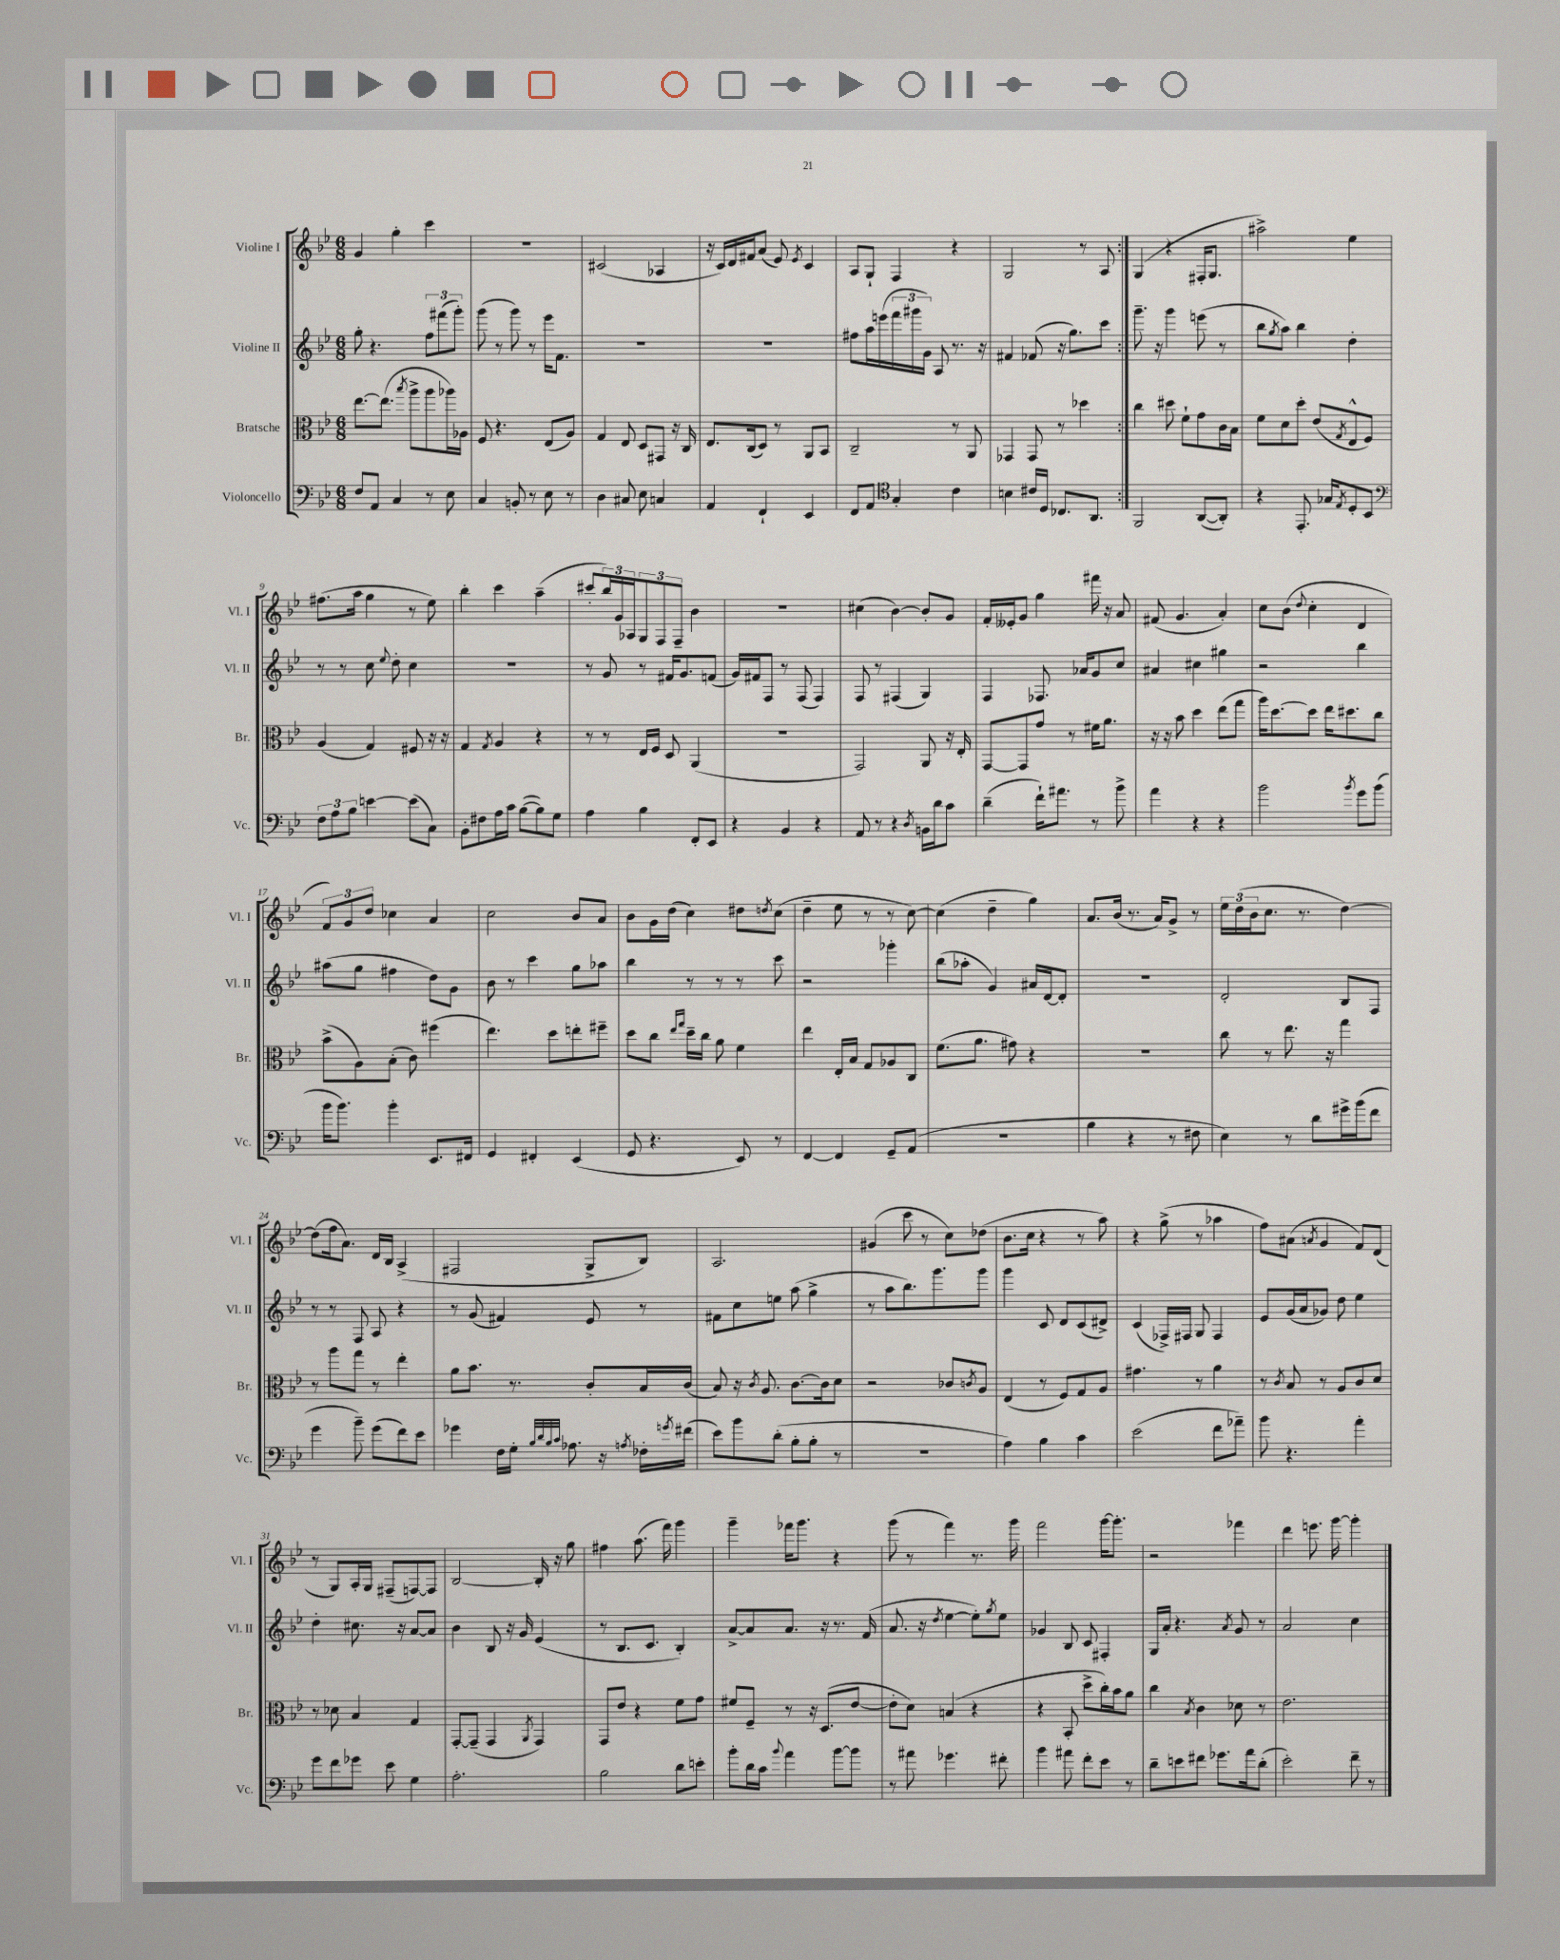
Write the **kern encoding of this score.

**kern	**kern	**kern	**kern
*part4	*part3	*part2	*part1
*staff4	*staff3	*staff2	*staff1
*I"Violoncello	*I"Bratsche	*I"Violine II	*I"Violine I
*I'Vc.	*I'Br.	*I'Vl. II	*I'Vl. I
*clefF4	*clefC3	*clefG2	*clefG2
*k[b-e-]	*k[b-e-]	*k[b-e-]	*k[b-e-]
*M6/8	*M6/8	*M6/8	*M6/8
=1	=1	=1	=1
8F/L	[8.ee-\L	8gg'\	4g/
8AA/J	.	4.r	.
.	(8.ee-\J]	.	.
4C/	.	.	4gg'\
.	8qbb-/	.	.
.	8aa^\L	.	.
8r	8aa\	12ff\L	4ccc\
.	.	(12fff#X\	.
8E-\	16aa-X\L)	.	.
.	.	12ggg'\J)	.
.	16A-X\JJ	.	.
=2	=2	=2	=2
4C/	8F/	(8ggg\	2.r
.	4.r	8r	.
8BBn'/	.	8ggg\)	.
8r	.	8r	.
8E-\	(8E-/L	16eee-\KL	.
.	.	8.f\J	.
8r	8A/J)	.	.
=3	=3	=3	=3
4D\	4G/	2.r	(2c#X/
8C#X/	8E-/	.	.
8E-\	8D/L	.	.
4Cn/	8GG#X/J	.	4A-X/
.	16r	.	.
.	16C/	.	.
=4	=4	=4	=4
4AA/	8.E-/L	2.r	16r
.	.	.	16c/LL)
.	.	.	16d/
.	(16C/k	.	16f#X/J
4FF`/	8D/J)	.	(8a/J
.	8r	.	8e-/)
.	.	.	8qe-/
4EE-/	8AA/L	.	4c/
.	8BB-/J	.	.
=5	=5	=5	=5
8FF/L	2C~/	8ff#X\L	8A/L
8AA/J	.	16aa\L	8G`/J
.	.	(16eeen\	.
*clefC4	*	*	*
4G'/	.	24fff\	4F/
.	.	24ggg#X\	.
.	.	24g\JJ)	.
.	.	8A/	.
4c\	8r	8.r	4r
.	8AA/	.	.
.	.	16r	.
=6	=6	=6	=6
4Bn\	4GG-X/	4f#X/	2G/
16c#X/LL	8GG-/	(8f-X/	.
16D/JJ	.	.	.
8.C-X/L	8r	16r	.
.	.	8.gg\L)	.
.	4dd-X\	.	8r
8.AA/J	.	.	.
.	.	8ccc\J	8A/
=7:|!	=7:|!	=7:|!	=7:|!
2FF/	4cc\	8.ggg~\	(4G/
.	.	16r	.
.	8dd#X\	4ggg\	4r
.	8f`\L	.	.
([8AA/L	8g\	(8eeen\	16F#X'/KL
.	.	.	8.G/J
8AA'/J])	16c\L	8r	.
.	16B-\JJ	.	.
=8	=8	=8	=8
4r	8f\L	8bb-\L	2aa#X^\)
.	.	8qgg/	.
.	8d\	8aa\J)	.
8.EE-'/	8dd'\J	4bb-\	.
.	(8e-/L	.	.
16G-X/KL	.	.	.
8qE-/	8qG/	.	.
8D'/	8E-^^/	4dd'\	4ee-\
8BB-/J	8F/J)	.	.
!!LO:LB:g=z
=9	=9	=9	=9
*clefF4	*	*	*
12F\L	(4A/	8r	(8.ff#X\L
12A\	.	.	.
.	.	8r	.
12B-\J	.	.	.
.	.	.	16aa\Jk
[4en\	4G/)	8cc\	4gg\
.	.	8qqee-/	.
.	.	8dd'\	.
(8e\L]	8F#X/	4cc\	8r
8C\J)	16r	.	8ee-\)
.	16r	.	.
=10	=10	=10	=10
8BB-'\L	4G/	2.r	4bb-'\
8F#X\	.	.	.
.	8qG/	.	.
16A\L	4A/	.	4ccc\
16c\JJ	.	.	.
([8B-\L	.	.	.
8B-\])	4r	.	(4aa~\
8G\J	.	.	.
=11	=11	=11	=11
4A\	8r	8r	8ccc#X'/L
.	8r	8g/	24bb-/L)
.	.	.	24g/
.	.	.	24A-X/J
4B-\	16E-/LL	8r	12G/
.	16F/JJ	.	.
.	.	.	12F/
.	8D/	16f#X/KL	.
.	.	.	12F~/J
.	.	8.g/	.
8FF'/L	(4AA/	.	4b-\
8EE-/J	.	(8fn/J	.
=12	=12	=12	=12
4r	2.r	16g/LL)	2.r
.	.	16f#X/J	.
.	.	8F/J	.
4BB-/	.	8r	.
.	.	(8F/	.
4r	.	4F/)	.
=13	=13	=13	=13
8AA/	2GG/)	8F/	(4cc#X\
8r	.	8r	.
4r	.	(4F#X/	[4b-\)
8qD/	.	.	.
16BBn\LL	8AA/	4G/)	8b-'/L]
16d\J	.	.	.
8c\J	16r	.	8g/J
.	16E-'/	.	.
=14	=14	=14	=14
(4d~\	[8GG/L	4F/	16f'/LL
.	.	.	16e--X'/J
.	8GG/]	.	8g/J
16f`\KL)	8g/J	8.F-X/	4gg\
8.a#X\J	.	.	.
.	8r	.	.
.	.	16a-X/KL	.
8r	16f#X\KL	8g/	16fff#X\
.	8.a\J	.	16r
8b-^\	.	8cc/J	8a/
=15	=15	=15	=15
4a\	16r	4a#X/	(8f#X/
.	16r	.	.
.	8b-\	.	4.g/
4r	4dd\	4cc#X\	.
4r	(8ee-\L	4gg#X\	4a'/)
.	8gg\J	.	.
=16	=16	=16	=16
2b-\	16aa\KL)	2r	8cc\L
.	[8.dd\	.	.
.	.	.	(8b-\J
.	.	.	8qqdd/
.	8dd\J]	.	4cc'\
.	16ee-\KL	.	.
.	8.dd#X\	.	.
8qb-/	.	.	.
8g\L	.	4bb-\	4d/
(8b-\J	8cc\J	.	.
!!LO:LB:g=z
=17	=17	=17	=17
16b-\KL	(8b-^\L	(8aa#X\L	12f/L)
8.b-\J)	.	.	.
.	.	.	12g/
.	8A\)	8gg\J	.
.	.	.	12dd/J
4b-'\	(8B-'\J	4ff#X\	4cc-X\
.	8c\)	.	.
8.EE-/L	(4ff#X\	8dd\L)	4a/
.	.	8g\J	.
16FF#X/Jk	.	.	.
=18	=18	=18	=18
4GG/	4.ee-\)	8b-\	2cc\
.	.	8r	.
4FF#X'/	.	4ccc\	.
.	8dd\L	.	.
(4EE-/	8een'\	8gg\L	8b-/L
.	8ff#X~\J	8aa-X\J	8a/J
=19	=19	=19	=19
8GG/	8dd\L	4bb-\	8b-\L
4.r	8cc\J	.	16g\L
.	.	.	(16dd\JJ
.	16qqee-/LL	.	.
.	16qqgg/JJ	.	.
.	16dd~\LL	8r	4cc\)
.	16cc\JJ	.	.
.	8a\	8r	.
8EE-/)	4f\	8r	8dd#X\L
.	.	.	8qddn/
8r	.	8ccc\	(8cc\J
=20	=20	=20	=20
[4FF/	4ee-\	2r	4dd~\
4FF/]	16E-'/LL	.	8ee-\
.	16B-/JJ	.	.
.	8G/L	.	8r
8GG~/L	8A-X/	4ggg-X'\	8r
(8AA/J	8C/J	.	[8cc\)
=21	=21	=21	=21
2.r	(8.f\L	(8bb-\L	(4cc\]
.	.	8aa-X'\J	.
.	8.a\J	.	.
.	.	4g/)	4dd~\
.	8g#X\)	.	.
.	4r	16a#X/LL	4gg\)
.	.	[16d/J	.
.	.	8d'/J]	.
=22	=22	=22	=22
4B-\	2.r	2.r	8.a/L
.	.	.	(16b-/Jk
4r	.	.	8.r
.	.	.	16a/KL)
8r	.	.	8g^/J
8F#X\	.	.	8r
=23	=23	=23	=23
4E-\)	8cc\	2d'/	24ee-\LL
.	.	.	(24dd\
.	.	.	24b-\J
.	8r	.	8.cc\J
8r	8.ee-\	.	.
.	.	.	8.r
8d\L	.	.	.
.	16r	.	.
16g#X^\L	4gg\	8B-/L	[4dd\)
(16b-\J	.	.	.
8f\J	.	8F/J	.
!!LO:LB:g=z
=24	=24	=24	=24
4g\	8r	8r	(8dd\L]
.	8aa\L	8r	16ff\k
.	.	.	8.a\J)
8b-~\)	8gg\J	8F/	.
(8g\L	8r	8A/	16d/LL
.	.	.	16B-/JJ
8f\)	4ee-'\	4r	(4A^/
8e-\J	.	.	.
=25	=25	=25	=25
4g-X\	8a\L	8r	2F#X/
.	8.b-\J	(8g/	.
16F\LL	.	4f#X/)	.
16G'\JJ	8.r	.	.
32qqB-/LLL	.	.	.
32qqd/	.	.	.
32qqB-/	.	.	.
32qqc/JJJ	.	.	.
8.A-X\	.	.	.
.	8c'/L	8e-/	8G^/L
16r	.	.	.
8qAn/	.	.	.
16F-X'\LL	16B-/L	8r	8B-/J)
8qgn/	.	.	.
(16f#X\JJ	(16c/JJ	.	.
=26	=26	=26	=26
8e-\L)	8B-/)	8f#X\L	2.A/
8b-\	16r	8cc\	.
.	8qc/	.	.
.	8.A/	.	.
(8d'\J	.	8een\J	.
8B-'\L	[8.c\L	(8aa\	.
8B-'\J	.	4gg^\	.
.	16c\k]	.	.
8r	8d\J	.	.
=27	=27	=27	=27
2.r	2r	8r	(4g#X/
.	.	8aa\L	.
.	.	8.bb-\)	8ccc\
.	.	.	8r
.	.	8.ggg\	.
.	8c-X/L	.	8cc\L)
.	8qcn/	.	.
.	8A/J	8ggg\J	(8dd-X\J
=28	=28	=28	=28
4A\)	(4E-/	4ggg\	8.b-\L
.	.	.	16cc\Jk
4B-\	8r	8c/	4r
.	8F/L)	8d/L	.
4c\	8G/	(8c/	8r
.	8A/J	8d#X^/J)	8aa\)
=29	=29	=29	=29
(2e-\	4.g#X\	(4c/	4r
.	.	16F-X^/LL)	(8gg^\
.	.	16F#X/JJ	.
.	8r	8G/	8r
8f\L	4a\	4F#/	4aa-X\
8a-X~\J)	.	.	.
=30	=30	=30	=30
8b-\	8r	8e-/L	8ff\L)
.	8qc/	.	.
4.r	8B-/	(16g/L	(8a#X\J
.	.	16a/J	.
.	.	.	8qan/
.	8r	8g-X/J)	4g/
.	8A/L	8dd\	.
4a'\	8c/	4ee-\	8f/L)
.	8d/J	.	(8d/J
!!LO:LB:g=z
=31	=31	=31	=31
8g\L	8r	4dd'\	8r
8f\	8d-X\	.	8G/L)
8g-X\J	4B-/	8.cc#X\	16A'/L
.	.	.	16G/JJ
8e-\	.	.	(8F#X~/L
.	.	16r	.
4G\	4G/	[8a/L	[8Fn/)
.	.	8a/J]	8F/J]
=32	=32	=32	=32
2.A'\	[8GG'/L	4b-\	[2B-/
.	(8GG~/J]	.	.
.	4GG/	8B-/	.
.	.	16r	.
.	.	16g/	.
.	8qAA/	.	.
.	4GG/)	(4e-/	16B-'/]
.	.	.	16r
.	.	.	8gg\
=33	=33	=33	=33
2B-\	8GG/L	8r	4ff#X\
.	8e-/J	8.B-/L	.
.	4r	.	(8.aa\
.	.	8.c/J	.
.	.	.	16fff\)
8d\L	8f\L	4B-'/)	4ggg\
8en'\J	8g\J	.	.
=34	=34	=34	=34
8b-'\L	8f#X/L	[8a^/L	4ggg~\
16d\L	8F~/J	8a/]	.
16c\JJ	.	.	.
8qqb-/	.	.	.
4a\	8r	8.a/J	16fff-X\KL
.	.	.	8.ggg\J
.	16r	.	.
.	(8.D/L	16r	.
[8b-\L	.	8.r	4r
8b-\J]	[8e-/J	.	.
.	.	(16f/	.
=35	=35	=35	=35
8r	8e-'\L]	8.a/	(8ggg\
8a#X\	8d\J)	.	8r
.	.	16r	.
.	.	8qdd/	.
4.g-X\	(4Bn/	[4ee-\	4fff\)
.	4r	8ee-'\L])	8.r
.	.	8qgg/	.
8f#X'\	.	8ee-\J	.
.	.	.	16ggg\
=36	=36	=36	=36
4b-\	4r	4g-X/	2fff\
8a#X\	8BB-'/	8B-/	.
8f'\L	8dd^\L	8c/	.
8e-\J	16cc'\L)	4F#X'/	[16ggg\KL
.	16b-\J	.	8.ggg'\J]
8r	8a\J	.	.
=37	=37	=37	=37
8d~\L	4cc\	16G/LL	2r
.	.	16a'/JJ	.
8en\	.	4.r	.
.	8qB-/	.	.
8f#X\J	4c\	.	.
8.g-X\L	.	.	.
.	.	8qa/	.
.	8d-X\	8g/	4fff-X\
16a\k	.	.	.
(8d'\J	8r	8r	.
=38	=38	=38	=38
2e-'\)	2.e-\	2a/	4ddd\
.	.	.	8.eeen\
.	.	.	[16ggg\
8f~\	.	4cc\	4ggg'\]
8r	.	.	.
==	==	==	==
*-	*-	*-	*-
